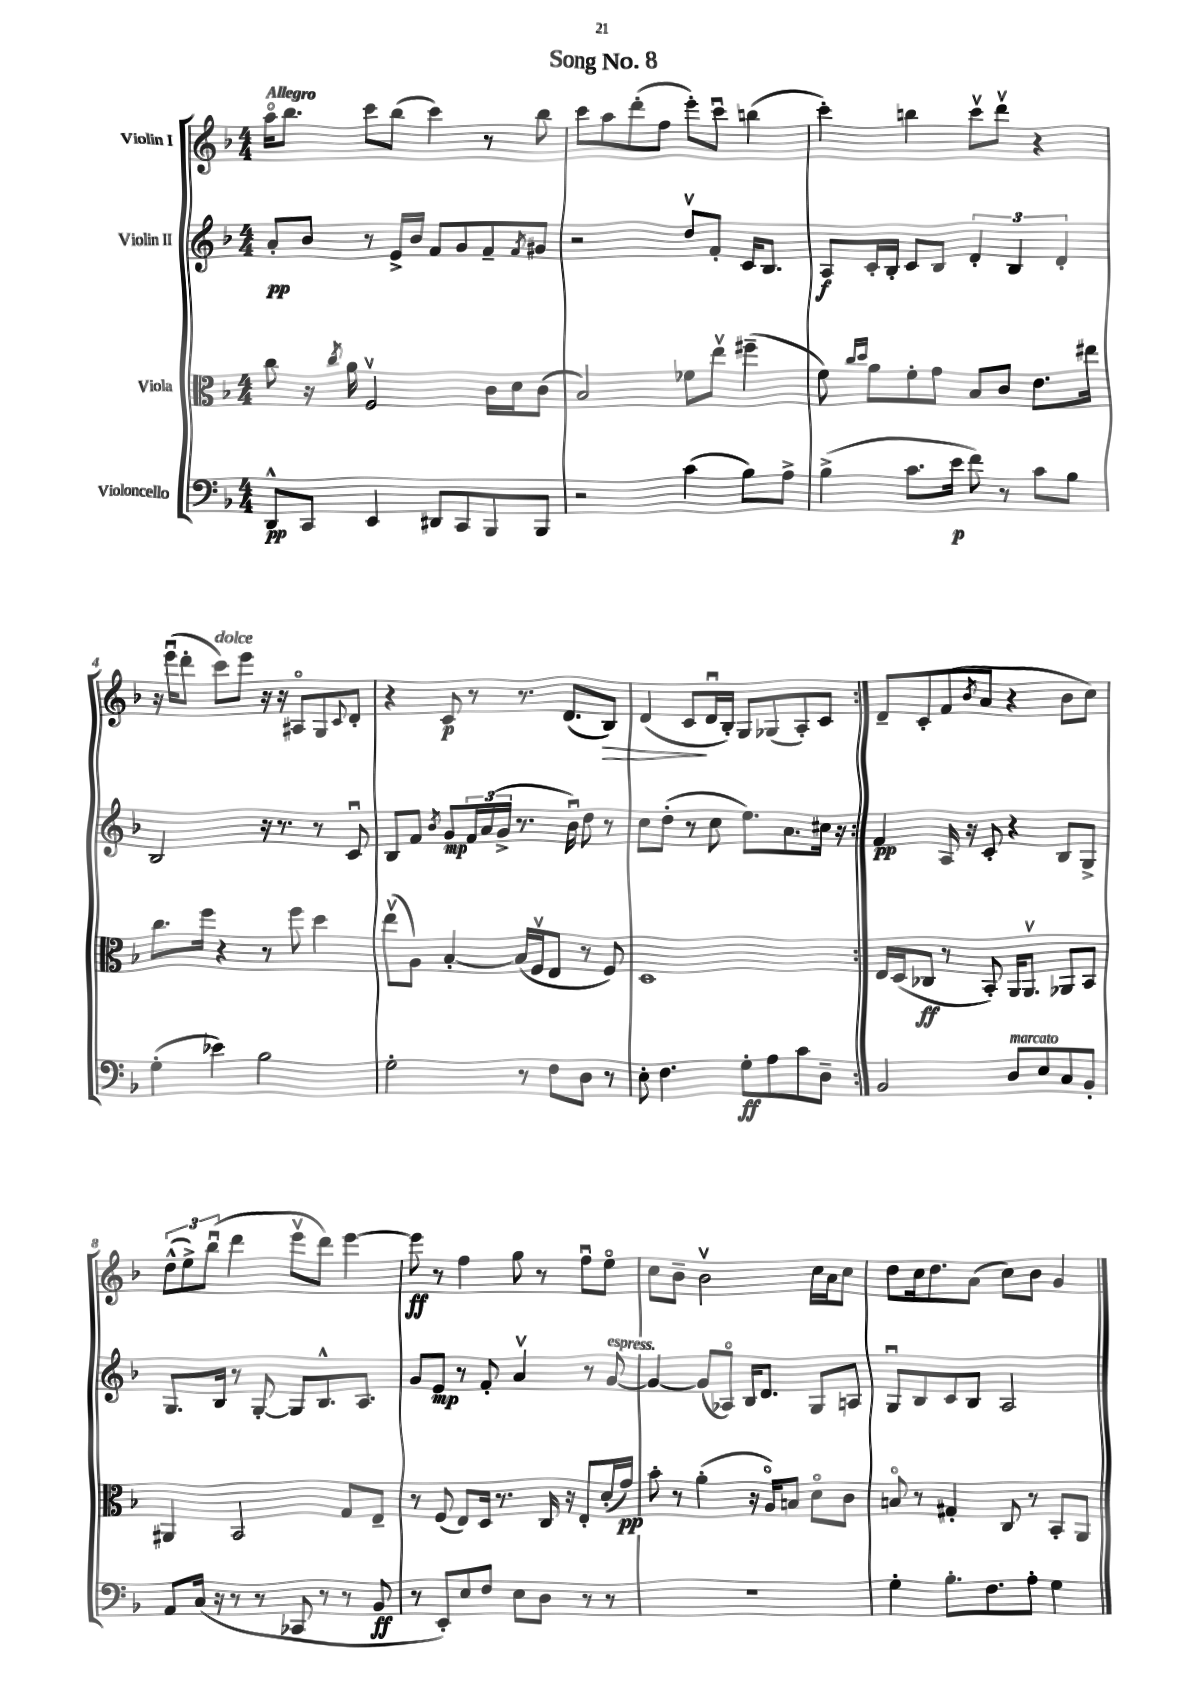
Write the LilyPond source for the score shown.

\header { title = "Song No. 8" }
<<
\new StaffGroup <<
\new Staff = "s0" \with { instrumentName = "Violin I" } {
    \clef treble \key f \major \numericTimeSignature \time 4/4 \tempo "Allegro"
    \repeat volta 2 { a''16\flageolet bes''8. c'''8 bes''8( c'''4) r8 bes''8 |
    c'''8 a''8 d'''8-.( f''8 e'''8-.) c'''8\downbow b''4( |
    c'''4-.) b''4 c'''8\upbow d'''8\upbow r4 |
    r16 e'''16\downbow( d'''8-. c'''8^\markup { \italic "dolce" }) e'''8 r16 r16 ais8\flageolet g8 \appoggiatura { c'8 } d'8-. |
    r4 c'8\p r8 r8. d'8.( bes8\>) |
    d'4( c'8\! d'16\downbow bes16-.) g8 ges8( a8-.) c'8 | }
    d'8-- c'8-. f'8( \acciaccatura { bes'8 } a'8 r4 bes'8 c''8) |
    \tuplet 3/2 { d''8-^( e''8->) bes''8\downbow( } d'''4 e'''8\upbow d'''8) e'''4~ |
    e'''8\ff r8 f''4 g''8 r8 f''8\downbow e''8\flageolet |
    c''8 bes'8-- bes'2\upbow c''16 a'16 c''8 |
    d''8 c''16 d''8. a'8( c''8) bes'8 g'4 \bar "|." |
}
\new Staff = "s1" \with { instrumentName = "Violin II" } {
    \clef treble \key f \major \numericTimeSignature \time 4/4
    \repeat volta 2 { a'8-.\pp bes'8 r8 e'16-> bes'16 f'8 g'8 f'8-- \acciaccatura { f'8 } gis'8 |
    r2 d''8\upbow f'8-. c'16 bes8. |
    a8\f c'16-. bes16-. c'8 bes8 \tuplet 3/2 { d'4-. bes4 d'4-. } |
    bes2 r16 r8. r8 c'8\downbow |
    bes8 f'8 \acciaccatura { bes'8 } g'8\mp \tuplet 3/2 { f'16 a'16( g'16-> } r8. bes'16\downbow) d''8 r8 |
    c''8 d''8-.( r8 c''8 e''8.) a'8. cis''16 r16 | }
    f'4\pp a16 r16 c'8-. r4 bes8 g8-> |
    g8. bes16 r8 g8~-. g8 bes8.-^ a8. |
    g'8 e'8\mp r8 f'8-. a'4\upbow r8 g'8~^\markup { \italic "espress." } |
    g'4~ g'8( aes8\flageolet) bes16 d'8. g8 a8 |
    g8\downbow bes8 c'8 bes8 a2 \bar "|." |
}
\new Staff = "s2" \with { instrumentName = "Viola" } {
    \clef alto \key f \major \numericTimeSignature \time 4/4
    \repeat volta 2 { c''8 r16 \acciaccatura { c''8 } a'16 f2\upbow c'16 d'16 c'8( |
    bes2) fes'8 e''8\upbow fis''4--( |
    f'8) \grace { c''16 d''16 } a'8 f'8-. g'8 bes8 c'8 e'8. eis''16 |
    c''8. f''16 r4 r8 f''8 d''4 |
    e''8\upbow( a8) bes4~-. bes16( f16\upbow e8 r8 f8) |
    d1 | }
    e16 d16( ces8\ff r8 bes,8-.) a,16 a,8.\upbow aes,8 bes,8 |
    ais,4 bes,2 g8 e8-- |
    r8 f8( e8) d16 r8. c16 r16 e8-. d'16-.( g'16\pp) |
    bes'8-. r8 a'4-.( r16 a16\flageolet) b8 d'8\flageolet c'8 |
    b8\flageolet r8 gis4-. c8 r8 bes,8-. a,8 \bar "|." |
}
\new Staff = "s3" \with { instrumentName = "Violoncello" } {
    \clef bass \key f \major \numericTimeSignature \time 4/4
    \repeat volta 2 { d,8-^\pp c,8 e,4 dis,8 c,8 bes,,8 bes,,8 |
    r2 c'4( bes8) a8-> |
    bes4->( c'8. e'16\p f'8) r8 c'8 bes8 |
    g4-.( ees'4) bes2 |
    g2-. r8 f8 d8 r8 |
    e8-. f4. g8-.\ff a8 c'8 d8-- | }
    bes,2 d8^\markup { \italic "marcato" } e8 c8 bes,8-. |
    a,8 c16( r16 r8 r8 ces,8 r8 r8 bes,8\ff |
    r8 e,8-.) e8 f8 e8 d8 r8 r8 |
    r1 |
    g4-. bes8.-. f8. a8-. g4 \bar "|." |
}
>>
>>
